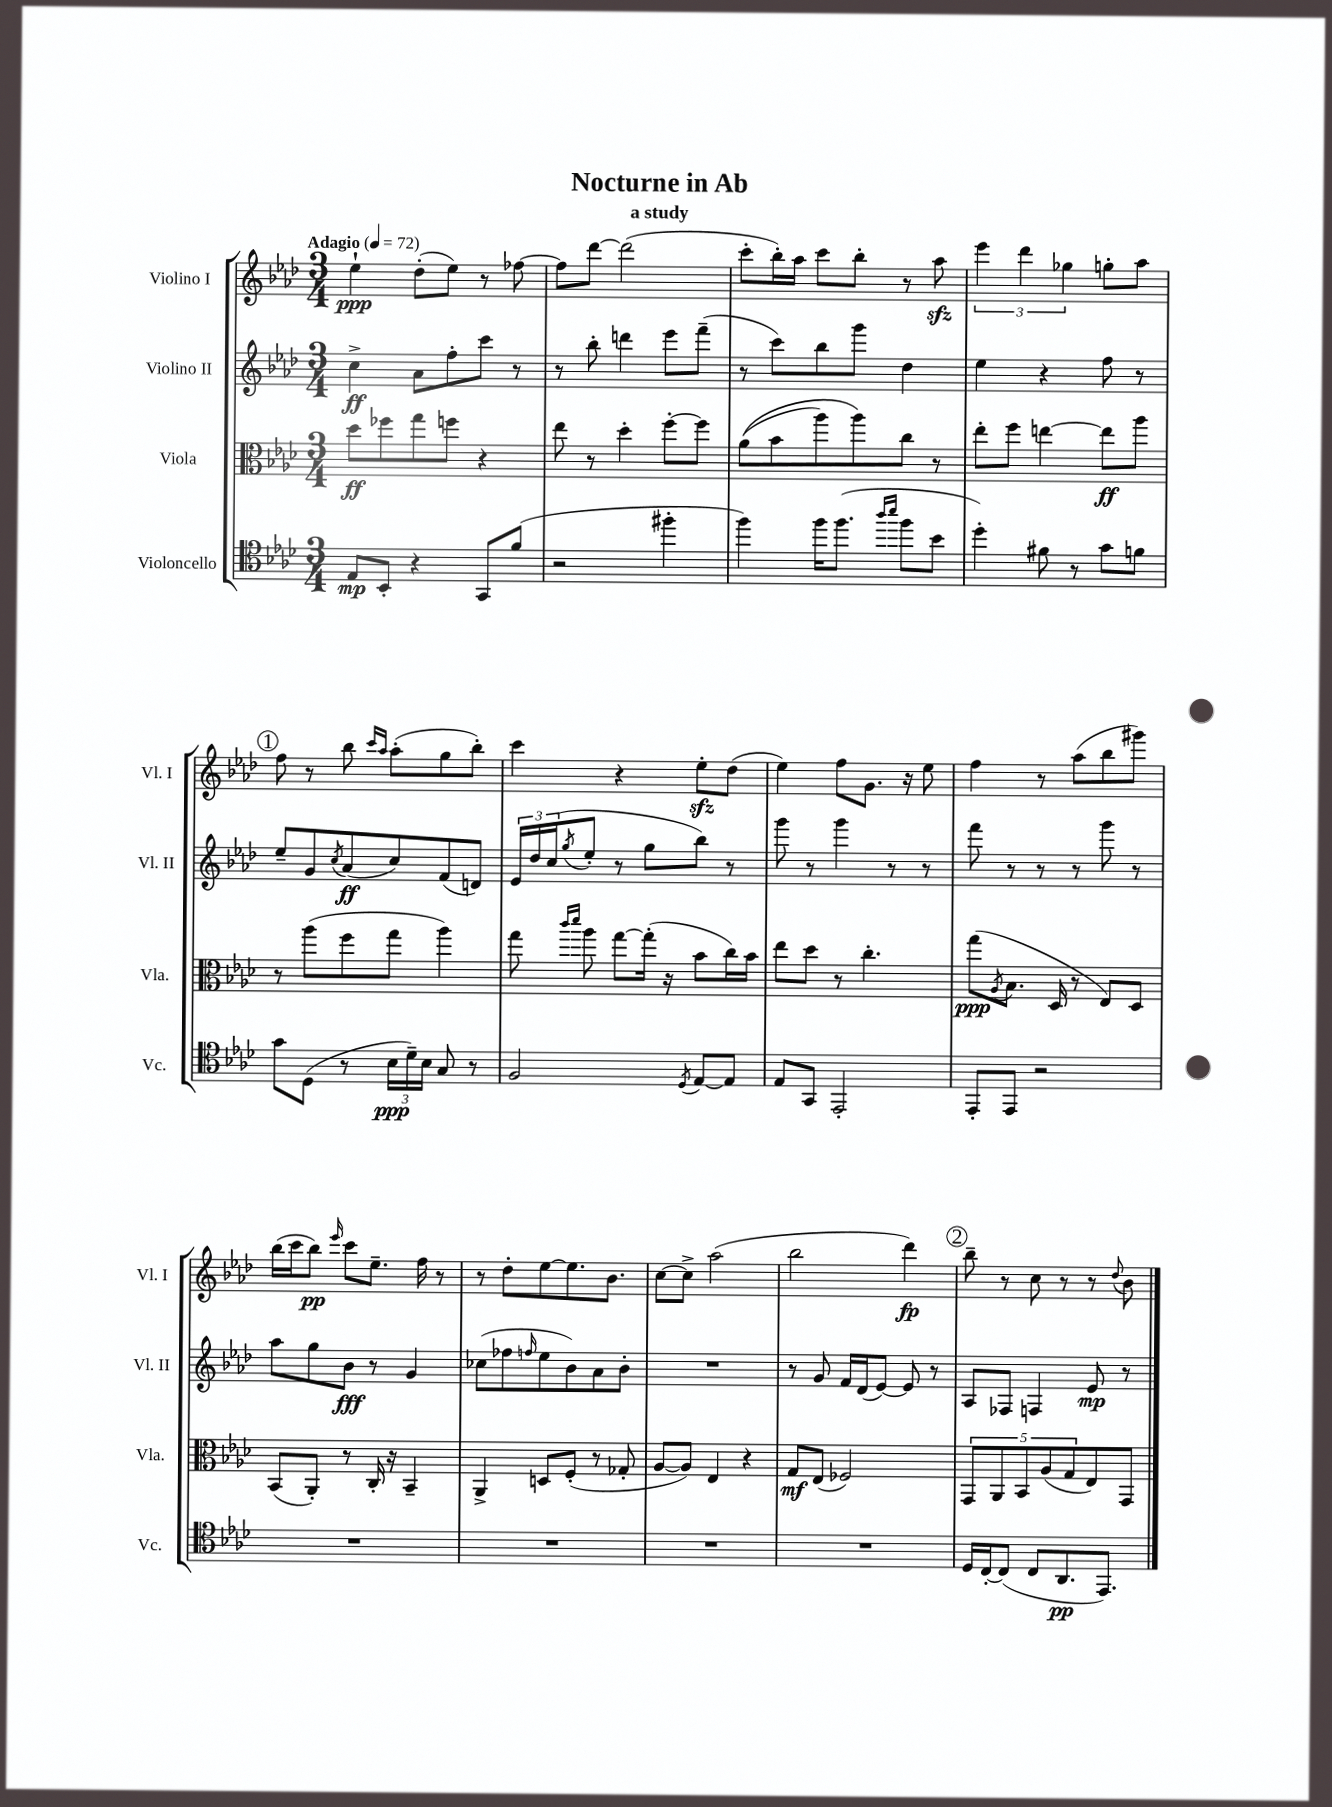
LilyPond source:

\header { title = "Nocturne in Ab" subtitle = "a study" }
<<
\new StaffGroup <<
\new Staff = "s0" \with { instrumentName = "Violino I" shortInstrumentName = "Vl. I" } {
    \clef treble \key aes \major \numericTimeSignature \time 3/4 \tempo "Adagio" 4 = 72
    ees''4-!\ppp des''8-.( ees''8) r8 fes''8~ |
    fes''8 des'''8~ des'''2( |
    c'''8-. bes''16-.) aes''16 c'''8 bes''8-. r8 aes''8\sfz |
    \tuplet 3/2 { ees'''4 des'''4 ges''4 } g''8-. aes''8 |
    \mark \markup { \circle "1" } f''8 r8 bes''8 \grace { c'''16 aes''16 } aes''8-.( g''8 bes''8-.) |
    c'''4 r4 ees''8-.\sfz des''8( |
    ees''4) f''8 g'8. r16 ees''8 |
    f''4 r8 aes''8( bes''8 gis'''8) |
    bes''16( c'''16 bes''8\pp) \grace { ees'''16 } c'''8 ees''8.-- f''16 r8 |
    r8 des''8-. ees''8~ ees''8. bes'8. |
    c''8~ c''8-> aes''2( |
    bes''2 des'''4\fp) |
    \mark \markup { \circle "2" } bes''8-- r8 c''8 r8 r8 \appoggiatura { des''8 } bes'8 \bar "|." |
}
\new Staff = "s1" \with { instrumentName = "Violino II" shortInstrumentName = "Vl. II" } {
    \clef treble \key aes \major \numericTimeSignature \time 3/4
    c''4->\ff aes'8 f''8-. c'''8 r8 |
    r8 bes''8-. d'''4 ees'''8 f'''8--( |
    r8 c'''8) bes''8 g'''8 des''4 |
    ees''4 r4 f''8 r8 |
    \mark \markup { \circle "1" } ees''8-- g'8 \acciaccatura { c''8 } aes'8\ff( c''8) f'8( d'8) |
    \tuplet 3/2 { ees'16 des''16 c''16( } \acciaccatura { g''8 } ees''8-. r8 g''8 bes''8) r8 |
    g'''8 r8 g'''4 r8 r8 |
    f'''8 r8 r8 r8 g'''8 r8 |
    aes''8 g''8 bes'8\fff r8 g'4 |
    ces''8( fes''8 \grace { f''16 } ees''8 bes'8) aes'8 bes'8-. |
    R2. |
    r8 g'8 f'16 des'16( ees'8~) ees'8 r8 |
    \mark \markup { \circle "2" } aes8 fes8 f4 ees'8\mp r8 \bar "|." |
}
\new Staff = "s2" \with { instrumentName = "Viola" shortInstrumentName = "Vla." } {
    \clef alto \key aes \major \numericTimeSignature \time 3/4
    des''8\ff fes''8 g''8 f''8 r4 |
    ees''8 r8 des''4-. f''8~-. f''8 |
    aes'8(\( bes'8 aes''8) aes''8\) c''8 r8 |
    ees''8-. f''8 e''4~ e''8\ff aes''8 |
    \mark \markup { \circle "1" } r8 aes''8( f''8 g''8 aes''4) |
    g''8 \grace { c'''16 des'''16 } aes''8 g''8~ g''16-.( r16 bes'8 c''16) bes'16 |
    ees''8 des''8 r8 c''4.-. |
    g''8\ppp( \acciaccatura { aes8 } bes8. des16 r8 ees8) des8 |
    bes,8( aes,8-.) r8 c16-. r16 bes,4-- |
    aes,4-> d8 f8-.( r8 ges8-. |
    aes8~ aes8) ees4 r4 |
    g8\mf ees8( fes2) |
    \mark \markup { \circle "2" } \tuplet 5/4 { g,8 aes,8 bes,8 aes8( g8 } ees8) g,8 \bar "|." |
}
\new Staff = "s3" \with { instrumentName = "Violoncello" shortInstrumentName = "Vc." } {
    \clef tenor \key aes \major \numericTimeSignature \time 3/4
    ees8\mp bes,8-. r4 g,8 f'8( |
    r2 fis''4-. |
    f''4) f''16 f''8.( \grace { aes''16 bes''16 } f''8 bes'8 |
    des''4-.) fis'8 r8 g'8 f'8 |
    \mark \markup { \circle "1" } g'8 des8( r8 \tuplet 3/2 { bes16\ppp des'16--) bes16 } g8 r8 |
    f2 \acciaccatura { des8 } ees8~ ees8 |
    ees8 g,8 ees,2-. |
    ees,8-. ees,8 r2 |
    R2. |
    R2. |
    R2. |
    R2. |
    \mark \markup { \circle "2" } des16 c16~-. c8( c8 aes,8.\pp ees,8.) \bar "|." |
}
>>
>>
\layout { \context { \Score \remove "Bar_number_engraver" } }
